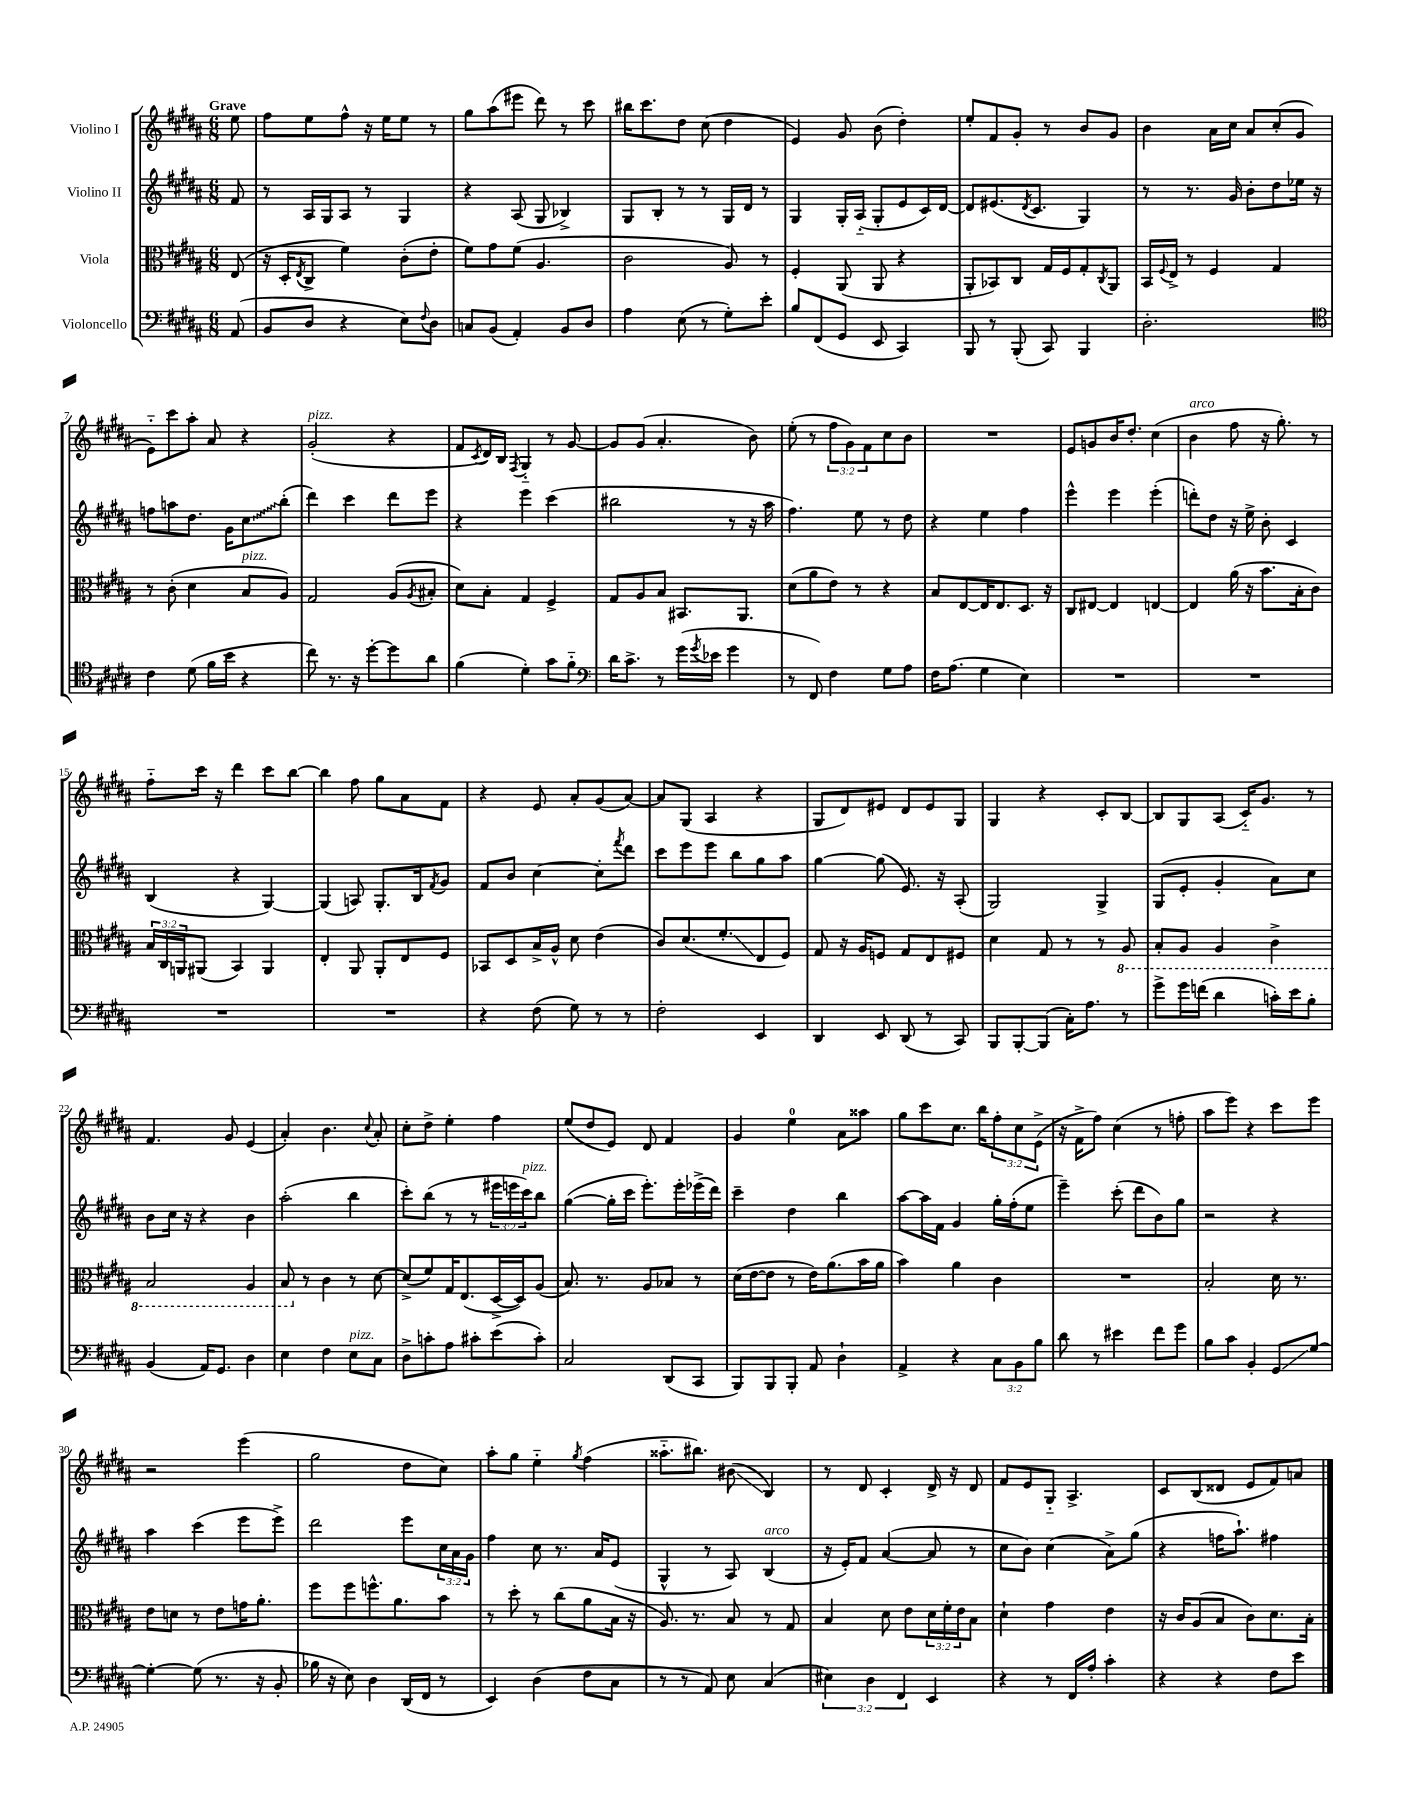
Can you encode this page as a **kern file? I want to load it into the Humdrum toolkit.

**kern	**kern	**kern	**kern
*staff4	*staff3	*staff2	*staff1
*clefF4	*clefC3	*clefG2	*clefG2
*k[f#c#g#d#a#]	*k[f#c#g#d#a#]	*k[f#c#g#d#a#]	*k[f#c#g#d#a#]
*M6/8	*M6/8	*M6/8	*M6/8
(8AA#	(8E	8f#	8ee
=	=	=	=
8BB	16r	8r	8ff#
.	16D#'	.	.
.	8qE	.	.
8D#	8C#^	16A#	8ee
.	.	16G#	.
4r	4f#)	8A#	8ff#^^
.	.	8r	16r
.	.	.	16ee
8E)	(8c#'	4G#	8ee
8qqF#	.	.	.
8D#	8e'	.	8r
=	=	=	=
8C	8f#)	4r	8gg#
(8BB	8g#	.	(8aa#
4AA#')	(8f#	(8A#	8eee#
.	4.A#	8G#	8ddd#)
8BB	.	4B-^)	8r
8D#	.	.	8ccc#
=	=	=	=
4A#	2c#	8G#	16bb#
.	.	.	8.ccc#
.	.	8B'	.
(8E	.	8r	8dd#
8r	.	8r	(8cc#
8G#')	8A#)	16G#	4dd#
.	.	16d#	.
8e'	8r	8r	.
=	=	=	=
8B	4F#'	4G#	4e)
(8FF#	.	.	.
8GG#	(8AA#	16G#'	8g#
.	.	(16A#'~	.
8EE	8AA#	8G#'	(8b
4CC#)	4r	8e	4dd#')
.	.	16c#)	.
.	.	[16d#	.
=	=	=	=
8BBB	8AA#'	8d#]	8ee'
8r	8BB-)	(8.e#	8f#
(8BBB'	8C#	.	8g#'
.	.	8qd#	.
.	.	8.c#	.
8CC#)	16G#	.	8r
.	16F#	.	.
4BBB	8G#'	4G#)	8b
.	8qC#	.	.
.	8AA#	.	8g#
=	=	=	=
2.D#'	16BB	8r	4b
.	8qqF#	.	.
.	16E^	.	.
.	8r	8.r	.
.	4F#	.	16a#
.	.	16g#	16cc#
.	.	8b'	8a#
.	4G#	8dd#	(8cc#'
.	.	16ee-	8g#
.	.	16r	.
=	=	=	=
*clefC4	*	*	*
4c#	8r	8ff	8e'~)
.	(8c#'	8aa	8ccc#
(8d#	4d#	8.dd#	8aa#'
16f#	.	.	8a#
16b	.	16g#	.
4r	8B	8cc#	4r
.	8A#)	(8bb'	.
=	=	=	=
8cc#)	2G#	4ddd#)	(2g#'
8.r	.	.	.
.	.	4ccc#	.
16r	.	.	.
[8dd#'	.	.	.
8dd#]	(8A#	8ddd#	4r
.	8qA#	.	.
8a#	8B#'	8eee	.
=	=	=	=
(4f#	8d#)	4r	8f#
.	.	.	8qc#
.	8B'	.	16d#)
.	.	.	16B
.	.	.	8qF#
4d#')	4G#	4eee	4G#'~
8g#	4F#^	(4ccc#	8r
8f#'~	.	.	[8g#
=	=	=	=
*clefF4	*	*	*
16d#	8G#	2bb#	8g#]
8.c#^	.	.	.
.	8A#	.	(8g#
8r	8B	.	4.a#'
(16g#	8.BB#	.	.
8qg#	.	.	.
16e-	.	.	.
4g#	.	8r	.
.	8.AA#	.	.
.	.	16r	8b)
.	.	16aa#	.
=	=	=	=
8r	(8d#	4.ff#)	(8ee'
8FF#)	8a#	.	8r
4F#	8e)	.	12ff#
.	.	.	12g#)
.	8r	8ee	.
.	.	.	12f#
8G#	4r	8r	8cc#
8A#	.	8dd#	8b
=	=	=	=
16F#	8B	4r	2.r
(8.A#	.	.	.
.	[8E	.	.
4G#	16E]	4ee	.
.	8.E	.	.
4E)	8.D#	4ff#	.
.	16r	.	.
=	=	=	=
2.r	8C#	4eee^^	8e
.	[8E#	.	8g
.	4E#]	4eee	16b
.	.	.	8.dd#'
.	[4E	(4eee'	(4cc#
=	=	=	=
2.r	4E]	8ddd')	4b
.	.	8dd#	.
.	(16a#	16r	8ff#
.	16r	16ee^	.
.	8.b	8b'	16r
.	.	.	8.gg#')
.	.	4c#	.
.	16B'	.	.
.	8c#)	.	8r
=	=	=	=
2.r	24B	(4B	8ff#'~
.	24C#	.	.
.	24AA	.	.
.	(8AA#	.	16ccc#
.	.	.	16r
.	4BB)	4r	4ddd#
.	4AA#	[4G#)	8ccc#
.	.	.	[8bb
=	=	=	=
2.r	4E'	(4G#]	4bb]
.	8AA#	8A)	8ff#
.	8AA#'	8.G#'	8gg#
.	8E	.	8a#
.	.	16B	.
.	.	8qf#	.
.	8F#	8g#	8f#
=	=	=	=
4r	8BB-	8f#	4r
.	8D#	8b	.
(8F#	16B^	[4cc#	8e
.	16A#^^	.	.
8G#)	8d#	.	8a#'
8r	(4e	8cc#']	(8g#
.	.	8qfff#	.
8r	.	8ddd#	[8a#)
=	=	=	=
2F#'	8c#)	8ccc#	8a#]
.	(8.d#	8eee	(8G#
.	.	8eee	4A#
.	8.f#'	.	.
.	.	8bb	.
4EE	8E	8gg#	4r
.	8F#)	8aa#	.
=	=	=	=
4DD#	8G#	[4gg#	8G#
.	16r	.	8d#)
.	16A#	.	.
8EE	8F	(8gg#]	8e#
(8DD#	8G#	8.e)	8d#
8r	8E	.	8e#
.	.	16r	.
8CC#)	8F#	(8A#'	8G#
=	=	=	=
8BBB	4d#	2G#)	4G#
[8BBB'	.	.	.
(8BBB]	8G#	.	4r
16C#')	8r	.	.
8.A#	.	.	.
.	8r	4G#^	8c#'
8r	8AA#	.	[8B
=	=	=	=
8g#^	8BB'	(8G#	8B]
16g#	8AA#	8e'	8G#
(16f	.	.	.
4d#	4AA#	4g#'	(8A#
.	.	.	16c#'~)
.	.	.	8.g#
16c')	4C#^	8a#)	.
16e	.	.	.
8B'	.	8cc#	8r
=	=	=	=
(4BB	2BB	8b	4.f#
.	.	16cc#	.
.	.	16r	.
16AA#)	.	4r	.
8.GG#	.	.	.
.	.	.	8g#
4D#	4AA#	4b	(4e
=	=	=	=
4E	8BB	(2aa#'	4a#')
.	8r	.	.
4F#	4c#	.	4.b
8E	8r	4bb	.
.	.	.	8qqcc#
8C#	[8d#	.	8a#'
=	=	=	=
8D#^	(8d#^]	8ccc#')	8cc#'
8c'	8f#)	(8bb	8dd#^
8A#	16G#	8r	4ee'
.	(8.E	.	.
8c#'	.	8r	.
(8e	[16D#^	24eee#	4ff#
.	.	24eee	.
.	16D#])	.	.
.	.	24ccc#)	.
8c#')	(8A#	8bb	.
=	=	=	=
2C#	8.B)	([4gg#	(8ee
.	.	.	8dd#
.	8.r	.	.
.	.	16gg#']	8e)
.	.	16ccc#	.
.	8A#	8.eee')	8d#
(8DD#	8B-	.	4f#
.	.	16eee'	.
8CC#	8r	(16eee-^	.
.	.	16ddd#)	.
=	=	=	=
8BBB)	(16d#	4ccc#~	4g#
.	[16e	.	.
8BBB	8e]	.	.
8BBB'	8r	4dd#	4ee
8AA#	16e)	.	.
.	(8.a#	.	.
4D#`	.	4bb	8a#
.	16b	.	8aa##
.	16a#	.	.
=	=	=	=
4AA#^	4b)	[8aa#	8gg#
.	.	16aa#]	8ccc#
.	.	16f#	.
4r	4a#	4g#	8.cc#
.	.	.	16bb
12C#	4c#	16gg#'	12ff#'
.	.	(16ff#'	.
12BB	.	.	12cc#
.	.	8ee	.
12B	.	.	(12e^
=	=	=	=
8d#	2.r	4eee~)	16r
.	.	.	16f#^
8r	.	.	8ff#)
4e#	.	(8ccc#'	(4cc#
.	.	8ddd#	.
8f#	.	8b)	8r
8g#	.	8gg#	8ff'
=	=	=	=
8B	2B'	2r	8aa#
8c#	.	.	8eee)
4BB'	.	.	4r
8GG#	16d#	4r	8ccc#
.	8.r	.	.
[8G#	.	.	8eee
=	=	=	=
4G#'_	8e	4aa#	2r
.	8d	.	.
(8G#]	8r	(4ccc#	.
8.r	8e	.	.
.	16g	8eee	(4eee
16r	8.a#'	.	.
8BB'	.	8eee^)	.
=	=	=	=
16B-	8ff#	2ddd#	2gg#
16r	.	.	.
8E)	8ff#	.	.
4D#	8.ff^^	.	.
.	8.a#	.	.
(16DD#	.	8eee	8dd#
16FF#	.	.	.
8r	8b	24cc#	8cc#)
.	.	24a#	.
.	.	24g#	.
=	=	=	=
4EE)	8r	4ff#	8aa#'
.	8dd#'	.	8gg#
(4D#	8r	8cc#	4ee'~
.	(8cc#	8.r	.
.	.	.	8qgg#
8F#	8a#	.	(4ff#
.	.	16a#	.
8C#	16B	(8e	.
.	16r	.	.
=	=	=	=
8r	8.A#)	4G#^^	8.aa##'~
8r	.	.	.
.	8.r	.	8.bb#)
8AA#)	.	8r	.
8E	8B	8A#)	(8b#
(4C#	8r	(4B	4B)
.	8G#	.	.
=	=	=	=
6E#)	4B	16r	8r
.	.	16e')	.
.	.	8f#	8d#
6D#	.	.	.
.	8d#	([4a#	4c#'
6FF#	.	.	.
.	8e	.	.
4EE	24d#	8a#]	16d#^
.	24f#'	.	.
.	.	.	16r
.	24e	.	.
.	8B	8r	8d#
=	=	=	=
4r	4d#`	8cc#	8f#
.	.	8b)	8e
8r	4g#	(4cc#	8G#'~
16FF#	.	.	4.A#^
16A#'	.	.	.
4c#'	4e	8a#^)	.
.	.	(8gg#	.
=	=	=	=
4r	16r	4r	8c#
.	16c#	.	.
.	(8A#	.	(8B
4r	8B	16ff	8d##
.	.	8.aa#`)	.
.	8c#)	.	8e
8F#	8.d#	4ff#	8f#)
8e	.	.	8a
.	16B'	.	.
==	==	==	==
*-	*-	*-	*-
